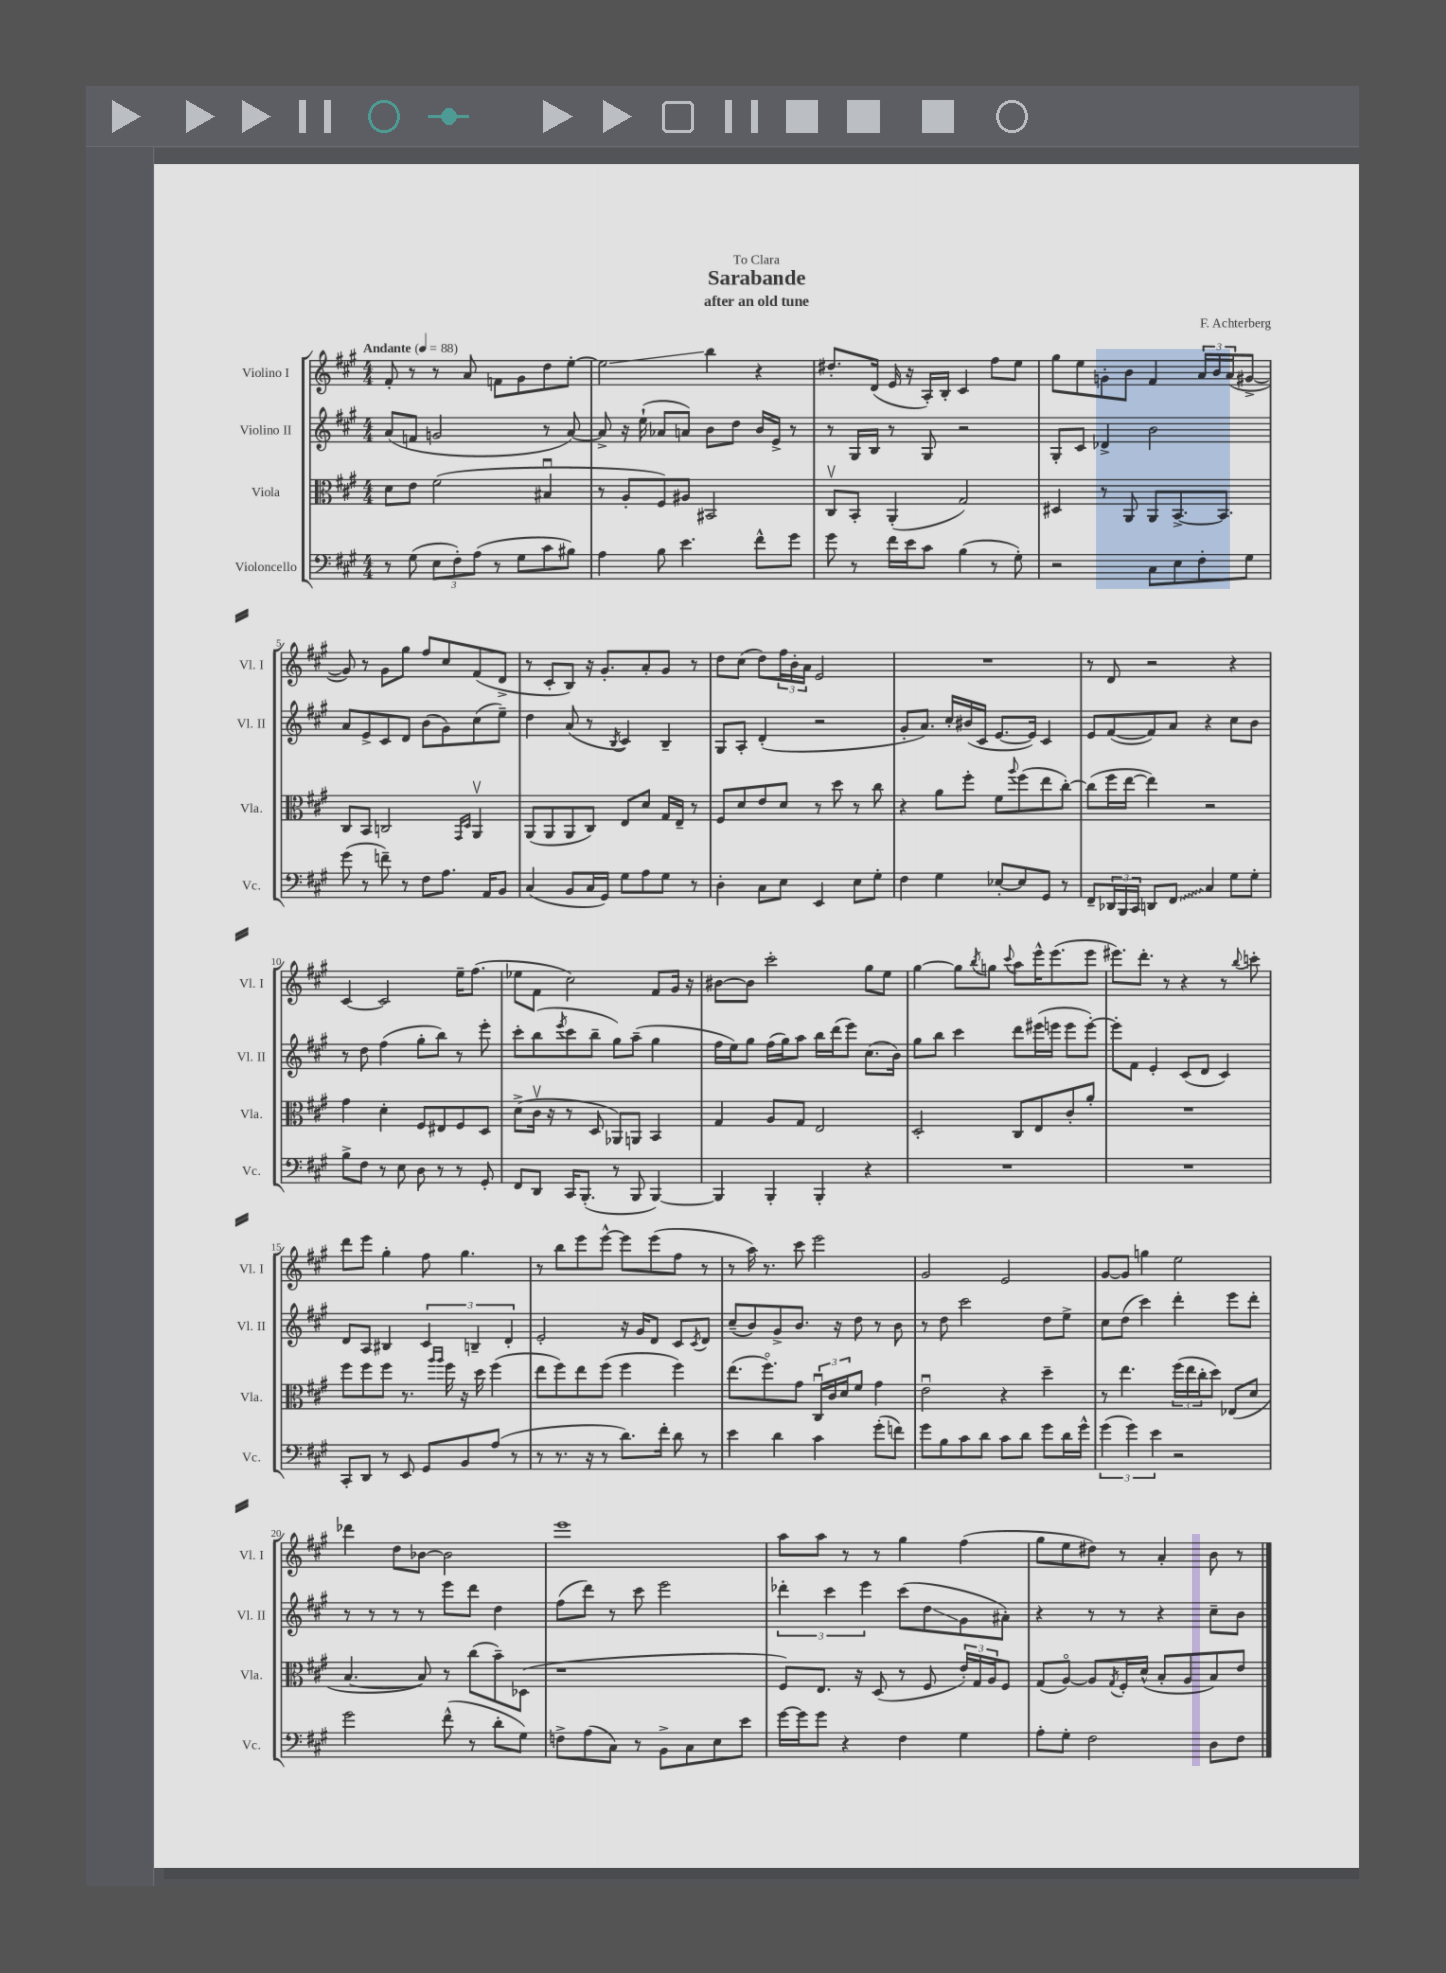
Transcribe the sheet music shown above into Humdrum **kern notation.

**kern	**kern	**kern	**kern
*staff4	*staff3	*staff2	*staff1
*clefF4	*clefC3	*clefG2	*clefG2
*k[f#c#g#]	*k[f#c#g#]	*k[f#c#g#]	*k[f#c#g#]
*M4/4	*M4/4	*M4/4	*M4/4
*MM88	*MM88	*MM88	*MM88
8r	8d	(8a	8f#'
(8G#	8e	8f	8r
12E	(2f#	2g	8r
12F#')	.	.	.
.	.	.	8a
(12A	.	.	.
8r	.	.	8f
8G#	.	.	8g#
8c#	4B#u	8r	8dd
8B#)	.	[8a)	[8ee'
=	=	=	=
4A	8r	8a^]	2ee]
.	8A'	16r	.
.	.	(16ee`	.
8B	8F#)	8a-	.
4.e	8A#	8a)	.
.	2BB#	8b	4bb
.	.	8dd	.
8f#^^	.	16b	4r
.	.	16e^	.
8g#	.	8r	.
=	=	=	=
8g#	8C#v	8r	8.dd#'
8r	8BB'	16G#	.
.	.	16B	(16d
16f#	(4AA'	8r	16e
16e	.	.	16r
8c#	.	8G#	16A')
.	.	.	16B'
(4B	2G#)	2r	4c#
8r	.	.	8ff#
8G#')	.	.	8ee
=	=	=	=
2r	4D#	8G#'	8gg#
.	.	8c#	8ee
.	8r	4d-^	8g'
.	8AA	.	8b
8C#	8AA	2b	4f#
8E	[8.BB^	.	.
8F#'	.	.	24a
.	.	.	24b
.	8.BB]	.	.
.	.	.	(24a
8G#	.	.	[8g#^
=	=	=	=
(8g#	8C#	8a	8g#])
8r	8BB	8e^	8r
8f~)	2C	8c#	8g#
8r	.	8d	8gg#
8F#	.	(8b	8ff#
8.A	.	8g#)	8cc#
.	16qqGG#	.	.
.	16qqD	.	.
.	4AAv	(8cc#	(8f#
16AA	.	.	.
8BB	.	8ee~)	8d^
=	=	=	=
(4C#	(8AA	4dd	8r
.	8AA	.	8c#'
8BB	8AA	(8a	8B)
16C#	8C#)	8r	16r
16GG#)	.	.	8.g#'
.	.	8qB	.
8G#	8E	4c#)	.
8A	8d	.	8a'
8G#	16G#	4B~	8g#
.	16E~	.	.
8r	8r	.	8r
=	=	=	=
4D'	8F#	8G#	8dd
.	8d	8A'	(8cc#
8C#	8e	(4d'	8dd)
8E	8d	.	24ff#
.	.	.	24b'
.	.	.	24a
4EE	8r	2r	2e
.	8dd	.	.
8E	8r	.	.
8G#'	8cc#	.	.
=	=	=	=
4F#	4r	8g#'	1r
.	.	8.a)	.
4G#	8a	.	.
.	.	16cc#'	.
.	8ff#'	(16b#	.
.	.	16c#	.
[8E-'	8f#	[8.e	.
.	8qqaa	.	.
8E-]	(8ff#	.	.
.	.	16e])	.
8GG#	8ee	4c#	.
8r	[8cc#')	.	.
=	=	=	=
8FF#~	(8cc#]	8e	8r
24DD-	16ff#	([8f#	8d
24BBB	.	.	.
.	[16ee	.	.
24CC#	.	.	.
8DD	4ee])	8f#])	2r
8FF#	.	8a	.
4C#	2r	4r	.
8G#	.	8cc#	4r
8G#'	.	8b	.
=	=	=	=
8B^	4g#	8r	[4c#
8F#	.	8dd	.
8r	4d'	(4ff#	2c#]
8E	.	.	.
8D	8F#	8gg#'	.
8r	8E#	8bb)	.
8r	8F#	8r	16ee~
.	.	.	(8.ff#
8GG#'	8D	8eee'	.
=	=	=	=
8FF#	(8d^	8ccc#'	8ee-
8DD	16c#v	(8bb	8f#
.	16r	.	.
.	.	8qeee	.
16CC#	8r	8ccc#	2cc#)
(8.BBB'	.	.	.
.	8D	8bb~	.
8r	8AA-)	8gg#)	.
8BBB	8AA	(8aa~	.
[4BBB)	4BB	4gg#	8f#
.	.	.	16g#
.	.	.	16r
=	=	=	=
4BBB]	4G#	16ff#	[8b#
.	.	16ee)	.
.	.	8gg#	8b#]
4BBB'	8A	(16ff#	2ccc#'
.	.	16gg#)	.
.	8G#	8aa	.
4BBB'	2E	16bb	.
.	.	(16ddd	.
.	.	8eee)	.
4r	.	(8.cc#	8gg#
.	.	.	8ee
.	.	16b)	.
=	=	=	=
1r	2D'	8gg#	[4gg#
.	.	8bb	.
.	.	4ccc#	8gg#]
.	.	.	8qbb
.	.	.	8gg
.	.	.	8qqccc#
.	8C#	8ddd	8aa
.	8E	(16eee#	16eee^^
.	.	16eee	(8.eee
.	8c#'	8eee	.
.	8a'	[8eee')	8eee
=	=	=	=
1r	1r	8eee']	8.eee#)
.	.	8f#	.
.	.	.	8.ddd'
.	.	4e'	.
.	.	.	8r
.	.	(8c#	4r
.	.	8d	.
.	.	4c#)	8r
.	.	.	8qqbb
.	.	.	8ccc'
=	=	=	=
8CC#'	8ff#	8d	8ddd
8DD	8ff#	8A	8eee
8r	8ff#	4B#	4gg#'
8EE	8.r	.	.
8GG#	.	6c#	8ff#
.	16qqaa	.	.
.	16qqaa	.	.
.	16ff#	.	.
8BB	16r	.	4.gg#
.	.	6B~	.
.	16dd	.	.
(8A	(4ff#	.	.
.	.	6d'	.
8r	.	.	.
=	=	=	=
8r	8ee	2e'	8r
8.r	8ff#)	.	8bb
.	8ee	.	8eee
16r	.	.	.
8r	(8ff#	.	[8eee^^
8.d)	4ff#	16r	8eee]
.	.	16g#	.
.	.	8d	(8eee
16f#'	.	.	.
8d	4ff#)	8c#	8ff#
.	.	8qc#	.
8r	.	8d	8r
=	=	=	=
4e	(8.ee	(8cc#~	8r
.	.	8b)	16aa)
.	8.ff#o)	.	8.r
4d	.	8g#^	.
.	8g#	8.b	8ccc#
4c#	24C#u	.	2eee
.	24c#	.	.
.	.	16r	.
.	24d	.	.
.	8f#	8dd	.
(8g#'	4g#	8r	.
8f)	.	8b	.
=	=	=	=
8g#	2eu	8r	2g#
8B	.	8dd	.
8c#	.	2ccc#	.
8d	.	.	.
8c#	4r	.	2e
8d	.	.	.
8g#	4dd~	8dd	.
16d	.	8ee^	.
16g#^^	.	.	.
=	=	=	=
(6g#	8r	8cc#	[8g#
.	4.ee	(8dd	8g#]
6g#)	.	.	.
.	.	4ccc#)	4gg
6e	.	.	.
2r	(24ff#	4ddd'	2ee
.	24ee	.	.
.	24cc#'	.	.
.	8dd)	.	.
.	(8E-	8eee	.
.	8d	8ddd'	.
=	=	=	=
2g#	[4.B	8r	4ddd-
.	.	8r	.
.	.	8r	8dd
.	8B])	8r	[8b-
(8f#^^	8r	8eee	2b-]
8r	(8cc#	8ddd	.
8d'	8b~)	4dd	.
8G#)	(8D-	.	.
=	=	=	=
8F^	1r	(8ff#	1eee
(8A	.	8ddd)	.
8C#)	.	8r	.
8r	.	8ccc#	.
8BB^	.	2eee	.
8C#	.	.	.
8E	.	.	.
8e	.	.	.
=	=	=	=
[16g#	8F#)	6ddd-'	8aa
16g#]	.	.	.
8g#	8.E	.	8aa
.	.	6ccc#	.
4r	.	.	8r
.	16r	.	.
.	.	6eee	.
.	(8D	.	8r
4F#	8r	(8ccc#	4gg#
.	8F#	8dd	.
4G#	24e')	8g#	(4ff#
.	24G#	.	.
.	24A	.	.
.	8F#	8a#')	.
=	=	=	=
8A'	(8G#	4r	8gg#
8G#'	[8Ao)	.	8ee
2F#	8A]	8r	8dd#)
.	8qG#	.	.
.	16F#'	8r	8r
.	(16d^^	.	.
.	8B'	4r	4a'
.	8A	.	.
8D	8B)	8cc#~	8b
8F#	8e	8b	8r
==	==	==	==
*-	*-	*-	*-
